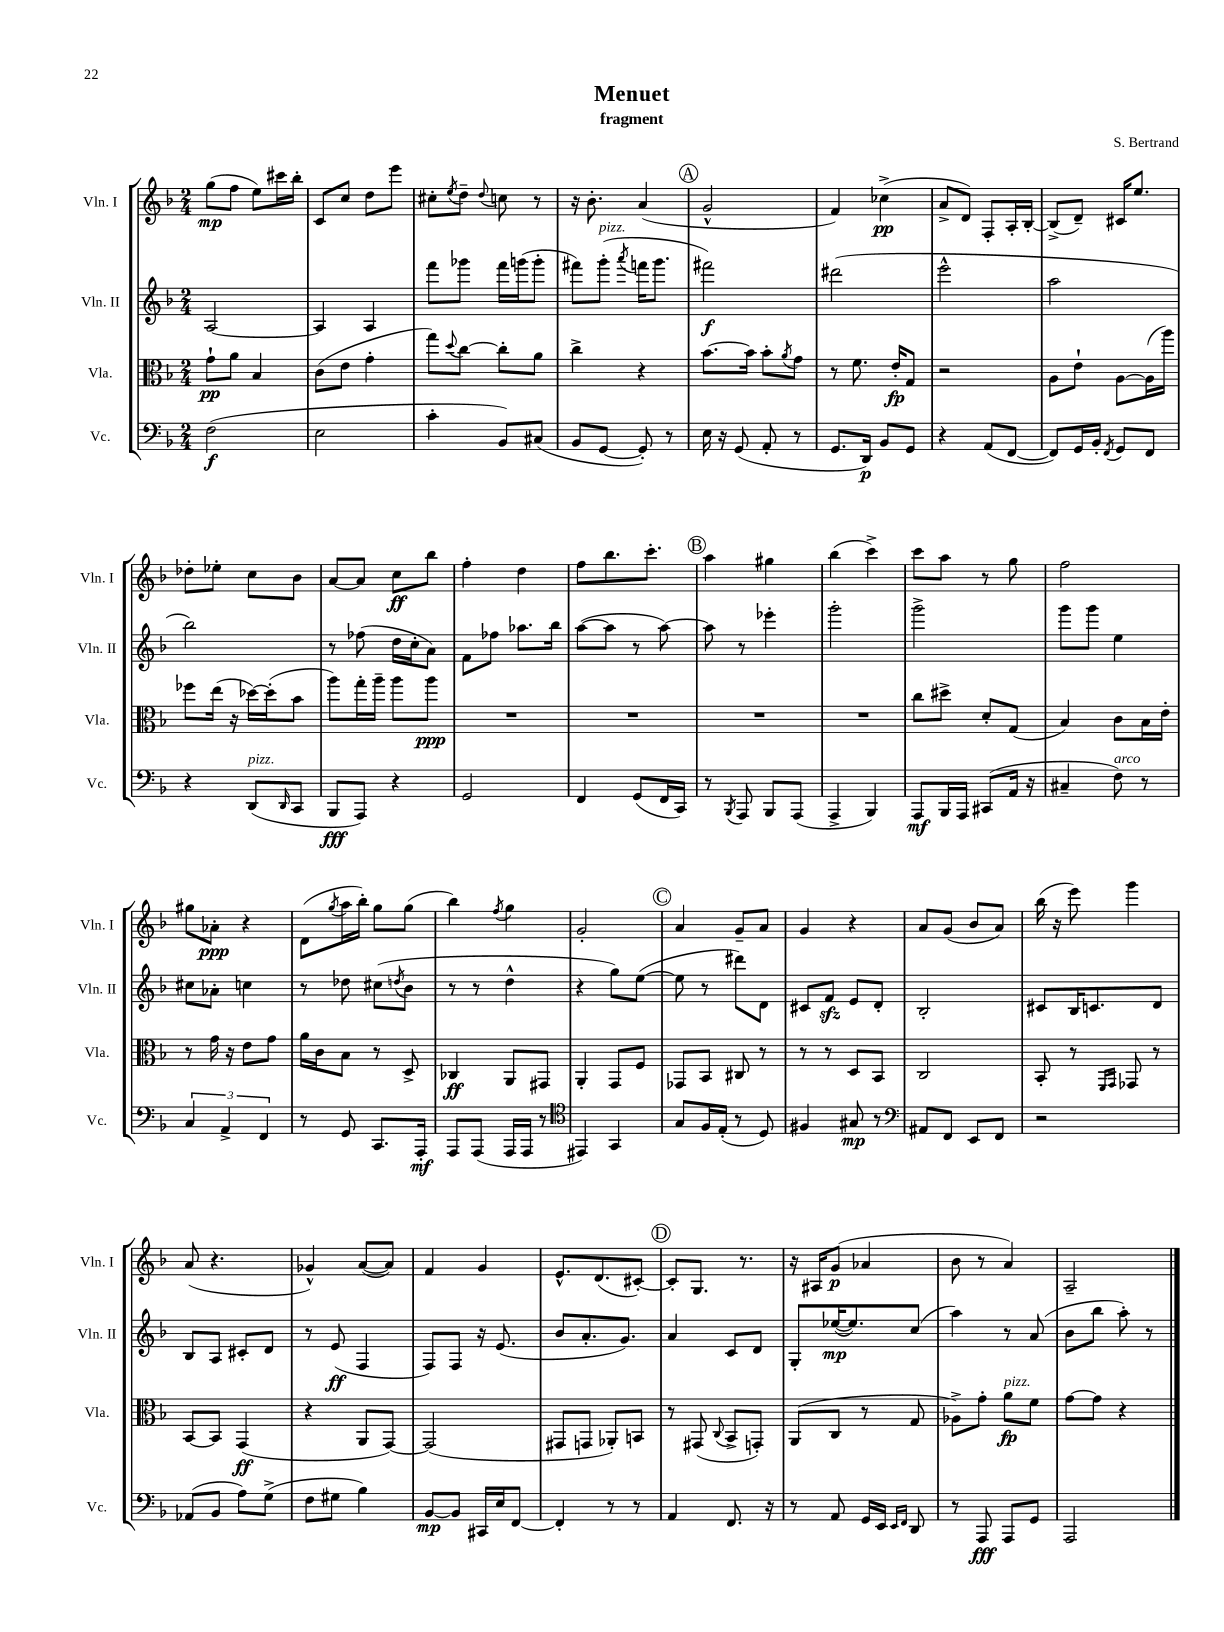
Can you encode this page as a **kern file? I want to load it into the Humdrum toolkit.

**kern	**dynam	**kern	**dynam	**kern	**dynam	**kern	**dynam
*part4	*part4	*part3	*part3	*part2	*part2	*part1	*part1
*staff4	*staff4	*staff3	*staff3	*staff2	*staff2	*staff1	*staff1
*I"Vc.	*	*I"Vla.	*	*I"Vln. II	*	*I"Vln. I	*
*I'Vc.	*	*I'Vla.	*	*I'Vln. II	*	*I'Vln. I	*
*clefF4	*	*clefC3	*	*clefG2	*	*clefG2	*
*k[b-]	*	*k[b-]	*	*k[b-]	*	*k[b-]	*
*M2/4	*	*M2/4	*	*M2/4	*	*M2/4	*
=1	=1	=1	=1	=1	=1	=1	=1
(2F\	f	8g`\L	pp	[2A/	.	(8gg\L	mp
.	.	8a\J	.	.	.	8ff\J	.
.	.	4B-/	.	.	.	8ee\L)	.
.	.	.	.	.	.	16ccc#X\L	.
.	.	.	.	.	.	16bb-'\JJ	.
=2	=2	=2	=2	=2	=2	=2	=2
2E\	.	(8c\L	.	4A/]	.	8c/L	.
.	.	8e\J	.	.	.	8cc/J	.
.	.	4g'\	.	4A/	.	8dd\L	.
.	.	.	.	.	.	8eee\J	.
=3	=3	=3	=3	=3	=3	=3	=3
4c'\	.	8gg\L)	.	8fff\L	.	8cc#X'\L	.
.	.	8qqdd/	.	.	.	8qee/	.
.	.	[8cc\J	.	8ggg-X\J	.	8dd~\J	.
.	.	.	.	.	.	8qqdd/	.
8BB-/L)	.	8cc'\L]	.	16fff\LL	.	8ccn\	.
.	.	.	.	(16gggn\J	.	.	.
(8C#X/J	.	8a\J	.	8ggg'\J	.	8r	.
=4	=4	=4	=4	=4	=4	=4	=4
8BB-/L	.	4cc^\	.	8fff#X\L)	.	16r	.
.	.	.	.	.	.	8.b-'\	.
!	!	!	!	!LO:TX:a:i:t=pizz.	!	!	!
[8GG/J	.	.	.	(8ggg'\J	.	.	.
.	.	.	.	8qaaa/	.	.	.
8GG'/])	.	4r	.	16fffn\KL	.	(4a/	.
.	.	.	.	8.ggg\J	.	.	.
8r	.	.	.	.	.	.	.
!!LO:REH:place=s1:t=A
=5	=5	=5	=5	=5	=5	=5	=5
16E\	.	[8.b-\L	.	2fff#X\)	f	2g^^/	.
16r	.	.	.	.	.	.	.
(8GG/	.	.	.	.	.	.	.
.	.	16b-\Jk]	.	.	.	.	.
8AA'/	.	8b-'\L	.	.	.	.	.
.	.	8qa/	.	.	.	.	.
8r	.	8g\J	.	.	.	.	.
=6	=6	=6	=6	=6	=6	=6	=6
8.GG/L	.	8r	.	(2ddd#X\	.	4f/)	.
.	.	8.f\	.	.	.	.	.
16DD/Jk)	p	.	.	.	.	.	.
8BB-/L	.	.	.	.	.	(4cc-X^\	pp
.	.	16e'/KL	fp	.	.	.	.
8GG/J	.	8G/J	.	.	.	.	.
=7	=7	=7	=7	=7	=7	=7	=7
4r	.	2r	.	2eee^^\	.	8a^/L	.
.	.	.	.	.	.	8d/J)	.
(8AA/L	.	.	.	.	.	8F'/L	.
[8FF/J	.	.	.	.	.	16A'/L	.
.	.	.	.	.	.	[16B-'/JJ	.
=8	=8	=8	=8	=8	=8	=8	=8
8FF/L])	.	8A\L	.	2aa\	.	(8B-^/L]	.
16GG/L	.	8e`\J	.	.	.	8d~/J)	.
16BB-'/JJ	.	.	.	.	.	.	.
8qFF/	.	.	.	.	.	.	.
8GG/L	.	[8A\L	.	.	.	16c#X/KL	.
.	.	.	.	.	.	8.ee/J	.
8FF/J	.	(16A\L]	.	.	.	.	.
.	.	16aa\JJ)	.	.	.	.	.
!!LO:LB:g=z
=9	=9	=9	=9	=9	=9	=9	=9
4r	.	8ff-X\L	.	2bb-\)	.	8dd-X'\L	.
.	.	(16ee\Jk	.	.	.	8ee-X'\J	.
.	.	16r	.	.	.	.	.
!LO:TX:a:i:t=pizz.	!	!	!	!	!	!	!
(8DD/L	.	[16dd-X\LL)	.	.	.	8cc\L	.
.	.	(16dd-'\J]	.	.	.	.	.
16qqDD/	.	.	.	.	.	.	.
8CC/J	.	8b-\J	.	.	.	8b-\J	.
=10	=10	=10	=10	=10	=10	=10	=10
8BBB-/L	fff	8aa\L)	.	8r	.	[8a/L	.
8AAA/J)	.	16gg'\L	.	(8ff-X\	.	8a/J]	.
.	.	16aa~\JJ	.	.	.	.	.
4r	.	8aa\L	.	16dd\LL	.	8cc\L	ff
.	.	.	.	16cc'\J	.	.	.
.	.	8aa\J	ppp	8a\J)	.	8bb-\J	.
=11	=11	=11	=11	=11	=11	=11	=11
2GG/	.	2r	.	8f\L	.	4ff'\	.
.	.	.	.	8ff-X\J	.	.	.
.	.	.	.	8.aa-X\L	.	4dd\	.
.	.	.	.	16bb-\Jk	.	.	.
=12	=12	=12	=12	=12	=12	=12	=12
4FF/	.	2r	.	([8aa\L	.	8ff\L	.
.	.	.	.	8aa\J]	.	8.bb-\	.
(8GG/L	.	.	.	8r	.	.	.
.	.	.	.	.	.	8.ccc'\J	.
16FF/L	.	.	.	[8aa\)	.	.	.
16CC/JJ)	.	.	.	.	.	.	.
!!LO:REH:place=s1:t=B
=13	=13	=13	=13	=13	=13	=13	=13
8r	.	2r	.	8aa\]	.	4aa\	.
8qBBB-/	.	.	.	.	.	.	.
8AAA/	.	.	.	8r	.	.	.
8BBB-/L	.	.	.	4eee-X'\	.	4gg#X\	.
(8AAA/J	.	.	.	.	.	.	.
=14	=14	=14	=14	=14	=14	=14	=14
4AAA^/	.	2r	.	2ggg'\	.	(4bb-\	.
4BBB-/)	.	.	.	.	.	4ccc^\)	.
=15	=15	=15	=15	=15	=15	=15	=15
8AAA/L	mf	8cc\L	.	2ggg^\	.	8ccc\L	.
16BBB-/L	.	8dd#X^\J	.	.	.	8aa\J	.
16AAA/JJ	.	.	.	.	.	.	.
(8CC#X/L	.	8d'/L	.	.	.	8r	.
16AA/Jk	.	(8G/J	.	.	.	8gg\	.
16r	.	.	.	.	.	.	.
=16	=16	=16	=16	=16	=16	=16	=16
4C#X~/	.	4B-/)	.	8ggg\L	.	2ff\	.
.	.	.	.	8ggg\J	.	.	.
!LO:TX:a:i:t=arco	!	!	!	!	!	!	!
8F\)	.	8c\L	.	4ee\	.	.	.
8r	.	16B-\L	.	.	.	.	.
.	.	16e'\JJ	.	.	.	.	.
!!LO:LB:g=z
=17	=17	=17	=17	=17	=17	=17	=17
6C/	.	8r	.	8cc#X\L	.	8gg#X\L	.
.	.	16g\	.	8a-X'\J	.	8a-X'\J	ppp
6AA^/	.	.	.	.	.	.	.
.	.	16r	.	.	.	.	.
.	.	8e\L	.	4ccn\	.	4r	.
6FF/	.	.	.	.	.	.	.
.	.	8g\J	.	.	.	.	.
=18	=18	=18	=18	=18	=18	=18	=18
8r	.	16a\LL	.	8r	.	(8d\L	.
.	.	16c\J	.	.	.	.	.
.	.	.	.	.	.	8qgg/	.
8GG/	.	8B-\J	.	8dd-X\	.	16aa\L	.
.	.	.	.	.	.	16bb-'\JJ)	.
8.CC/L	.	8r	.	(8cc#X\L	.	8gg\L	.
.	.	.	.	8qddn/	.	.	.
.	.	8D^/	.	8b-\J	.	(8gg\J	.
16AAA'/Jk	mf	.	.	.	.	.	.
=19	=19	=19	=19	=19	=19	=19	=19
8AAA/L	.	4C-X/	ff	8r	.	4bb-\)	.
(8AAA/J	.	.	.	8r	.	.	.
.	.	.	.	.	.	8qff/	.
16AAA/LL	.	8AA/L	.	4dd^^\	.	4gg\	.
16AAA/JJ	.	.	.	.	.	.	.
8r	.	8GG#X/J	.	.	.	.	.
=20	=20	=20	=20	=20	=20	=20	=20
*clefC4	*	*	*	*	*	*	*
4EE#X/)	.	4AA'/	.	4r	.	2g'/	.
4GG/	.	8GG/L	.	8gg\L)	.	.	.
.	.	8F/J	.	([8ee\J	.	.	.
!!LO:REH:place=s1:t=C
=21	=21	=21	=21	=21	=21	=21	=21
8G/L	.	8GG-X/L	.	8ee\]	.	4a/	.
16F/L	.	8BB-/J	.	8r	.	.	.
(16E'/JJ	.	.	.	.	.	.	.
8r	.	8C#X/	.	8ddd#X\L)	.	8g~/L	.
8D/)	.	8r	.	8d\J	.	8a/J	.
=22	=22	=22	=22	=22	=22	=22	=22
4F#X/	.	8r	.	8c#X/L	.	4g/	.
.	.	8r	.	8fzz/J	.	.	.
8G#X/	mp	8D/L	.	8e/L	.	4r	.
8r	.	8BB-/J	.	8d'/J	.	.	.
=23	=23	=23	=23	=23	=23	=23	=23
*clefF4	*	*	*	*	*	*	*
8AA#X/L	.	2C/	.	2B-'/	.	8a/L	.
8FF/J	.	.	.	.	.	(8g/J	.
8EE/L	.	.	.	.	.	8b-/L	.
8FF/J	.	.	.	.	.	8a/J)	.
=24	=24	=24	=24	=24	=24	=24	=24
2r	.	8BB-'/	.	8c#X/L	.	(16bb-\	.
.	.	.	.	.	.	16r	.
.	.	8r	.	16B-/K	.	8eee\)	.
.	.	.	.	8.cn/	.	.	.
.	.	16qqFF/LL	.	.	.	.	.
.	.	16qqGG/JJ	.	.	.	.	.
.	.	8GG-X/	.	.	.	4ggg\	.
.	.	8r	.	8d/J	.	.	.
!!LO:LB:g=z
=25	=25	=25	=25	=25	=25	=25	=25
(8AA-X/L	.	[8BB-/L	.	8B-/L	.	(8a/	.
8BB-/J	.	8BB-/J]	.	8A/J	.	4.r	.
8A\L)	.	(4GG/	ff	8c#X'/L	.	.	.
(8G^\J	.	.	.	8d/J	.	.	.
=26	=26	=26	=26	=26	=26	=26	=26
8F\L	.	4r	.	8r	.	4g-X^^/)	.
8G#X\J	.	.	.	(8e/	ff	.	.
4B-\)	.	8AA/L	.	4F/	.	([8a/L	.
.	.	[8GG/J)	.	.	.	8a/J])	.
=27	=27	=27	=27	=27	=27	=27	=27
[8BB-/L	mp	(2GG/]	.	8F/L)	.	4f/	.
8BB-/J]	.	.	.	8F/J	.	.	.
16CC#X/LL	.	.	.	16r	.	4g/	.
16E/J	.	.	.	(8.e/	.	.	.
[8FF/J	.	.	.	.	.	.	.
=28	=28	=28	=28	=28	=28	=28	=28
4FF'/]	.	8GG#X/L	.	8b-/L	.	8.e^^/L	.
.	.	8GGn/J	.	8.a'/	.	.	.
.	.	.	.	.	.	(8.d/	.
8r	.	8AA-X'/L)	.	.	.	.	.
.	.	.	.	8.g/J)	.	.	.
8r	.	8BBn/J	.	.	.	[8c#X'/J)	.
!!LO:REH:place=s1:t=D
=29	=29	=29	=29	=29	=29	=29	=29
4AA/	.	8r	.	4a/	.	8c#'/L]	.
.	.	(8GG#X/	.	.	.	8.G/J	.
.	.	8qqC/	.	.	.	.	.
8.FF/	.	8BB-^/L	.	8c/L	.	.	.
.	.	.	.	.	.	8.r	.
.	.	8GGn'/J)	.	8d/J	.	.	.
16r	.	.	.	.	.	.	.
=30	=30	=30	=30	=30	=30	=30	=30
8r	.	(8AA/L	.	8G'/L	.	16r	.
.	.	.	.	.	.	16A#X/KL	.
8AA/	.	8C/J	.	([16ee-X/K	mp	(8g/J	p
.	.	.	.	8.ee-/])	.	.	.
16GG/LL	.	8r	.	.	.	4a-X/	.
16EE/JJ	.	.	.	.	.	.	.
16qqEE/LL	.	.	.	.	.	.	.
16qqFF/JJ	.	.	.	.	.	.	.
8DD/	.	8G/	.	(8cc/J	.	.	.
=31	=31	=31	=31	=31	=31	=31	=31
8r	.	8A-X^\L)	.	4aa\)	.	8b-\	.
8AAA/	fff	8g'\J	.	.	.	8r	.
!	!	!LO:TX:a:i:t=pizz.	!	!	!	!	!
8AAA/L	.	8a\L	fp	8r	.	4a/)	.
8GG/J	.	8f\J	.	(8a/	.	.	.
=32	=32	=32	=32	=32	=32	=32	=32
2AAA/	.	[8g\L	.	8b-\L	.	2A~/	.
.	.	8g\J]	.	8bb-\J	.	.	.
.	.	4r	.	8aa'\)	.	.	.
.	.	.	.	8r	.	.	.
==	==	==	==	==	==	==	==
*-	*-	*-	*-	*-	*-	*-	*-
